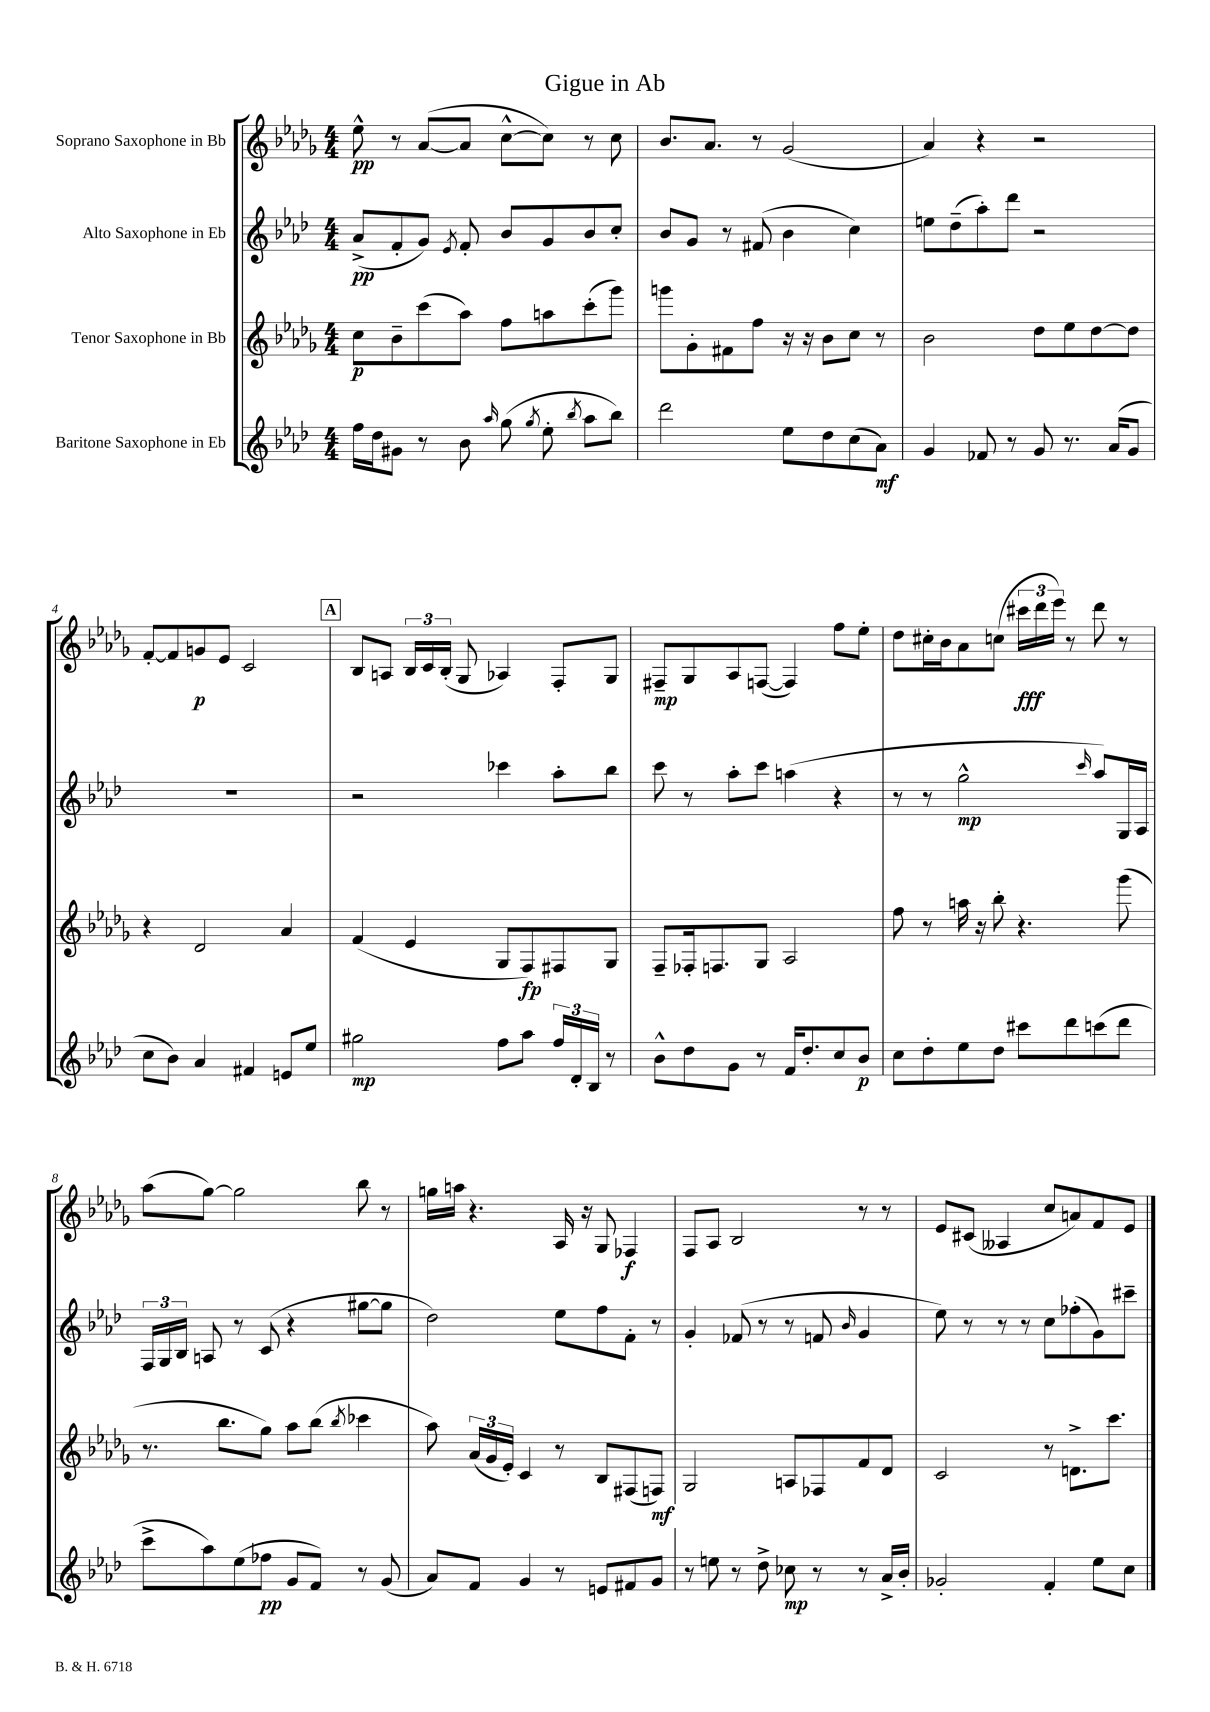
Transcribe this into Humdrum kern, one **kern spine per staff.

**kern	**kern	**kern	**kern
*staff4	*staff3	*staff2	*staff1
*clefG2	*clefG2	*clefG2	*clefG2
*k[b-e-a-d-]	*k[b-e-a-d-g-]	*k[b-e-a-d-]	*k[b-e-a-d-g-]
*M4/4	*M4/4	*M4/4	*M4/4
16ff	8cc	(8a-^	8ee-^^
16dd-	.	.	.
8g#	8b-~	8f'	8r
8r	(8ccc	8g)	([8a-
.	.	8qe-	.
8b-	8aa-)	8f'	8a-]
16qqaa-	.	.	.
(8gg	8ff	8b-	[8cc^^
8qgg	.	.	.
8ee-'	8aa	8g	8cc])
8qbb-	.	.	.
8aa-	(8ccc'	8b-	8r
8bb-)	8ggg-)	8cc'	8cc
=	=	=	=
2ddd-	8ggg	8b-	8.b-
.	8g-'	8g	.
.	.	.	8.a-
.	8f#	8r	.
.	8ff	(8f#	8r
8ee-	16r	4b-	(2g-
.	16r	.	.
8dd-	8b-	.	.
(8cc	8cc	4cc)	.
8a-)	8r	.	.
=	=	=	=
4g	2b-	8ee	4a-)
.	.	(8dd-~	.
8f-	.	8aa-')	4r
8r	.	8ddd-	.
8g	8dd-	2r	2r
8.r	8ee-	.	.
.	[8dd-	.	.
(16a-	.	.	.
8g	8dd-]	.	.
=	=	=	=
8cc	4r	1r	[8f'
8b-)	.	.	8f]
4a-	2d-	.	8g
.	.	.	8e-
4f#	.	.	2c
8e	4a-	.	.
8ee-	.	.	.
=	=	=	=
2gg#	(4f	2r	8B-
.	.	.	8A
.	4e-	.	24B-
.	.	.	24c
.	.	.	(24B-'
.	.	.	8G-
8ff	8G-	4ccc-	4A-)
8aa-	8F)	.	.
24ff	8F#	8aa-'	8F'
24d-'	.	.	.
24B-	.	.	.
8r	8G-	8bb-	8G-
=	=	=	=
8b-^^	8F~	8ccc	8F#~
8dd-	16F-'	8r	8G-
.	8.F	.	.
8g	.	8aa-'	8A-
8r	8G-	8ccc	([8F
16f	2A-	(4aa	4F])
8.dd-'	.	.	.
8cc	.	4r	8ff
8b-	.	.	8ee-'
=	=	=	=
8cc	8ff	8r	8dd-
8dd-'	8r	8r	16cc#'
.	.	.	16b-
8ee-	16aa	2gg^^	8a-
.	16r	.	.
8dd-	8bb-'	.	(8cc
8ccc#	4.r	.	24ccc#
.	.	.	24ddd-
.	.	.	24eee-)
8ddd-	.	.	8r
.	.	16qqccc	.
(8ccc	.	8aa-)	8ddd-
8ddd-	(8ggg-	16G	8r
.	.	16A-	.
=	=	=	=
8ccc^	8.r	24F	(8aa-
.	.	24G	.
.	.	24B-	.
8aa-)	.	8A	[8gg-)
.	8.bb-	.	.
(8ee-	.	8r	2gg-]
8ff-	8gg-)	(8c	.
8g	8aa-	4r	.
8f)	(8bb-	.	.
.	8qbb-	.	.
8r	4ccc-	[8gg#	8bb-
(8g	.	8gg#]	8r
=	=	=	=
8a-)	8aa-)	2dd-)	16gg
.	.	.	16aa
8f	(24a-	.	4.r
.	24g-	.	.
.	24e-')	.	.
4g	4c	.	.
8r	8r	8ee-	16A-
.	.	.	16r
8e	8B-	8ff	8G-
8f#	(8F#	8f'	4F-
8g	8F)	8r	.
=	=	=	=
8r	2G-	4g'	8F
8ee	.	.	8A-
8r	.	(8f-	2B-
8dd-^	.	8r	.
8cc-	8A	8r	.
8r	8F-	8f	.
.	.	16qqb-	.
8r	8f	4g	8r
16a-^	8d-	.	8r
16b-'	.	.	.
=	=	=	=
2g-'	2c	8ee-)	8e-
.	.	8r	(8c#
.	.	8r	4A--
.	.	8r	.
4f'	8r	8cc	8cc
.	8.d^	(8ff-'	8a)
8ee-	.	8g)	8f
.	8.ccc	.	.
8cc	.	8ccc#~	8e-
==	==	==	==
*-	*-	*-	*-
